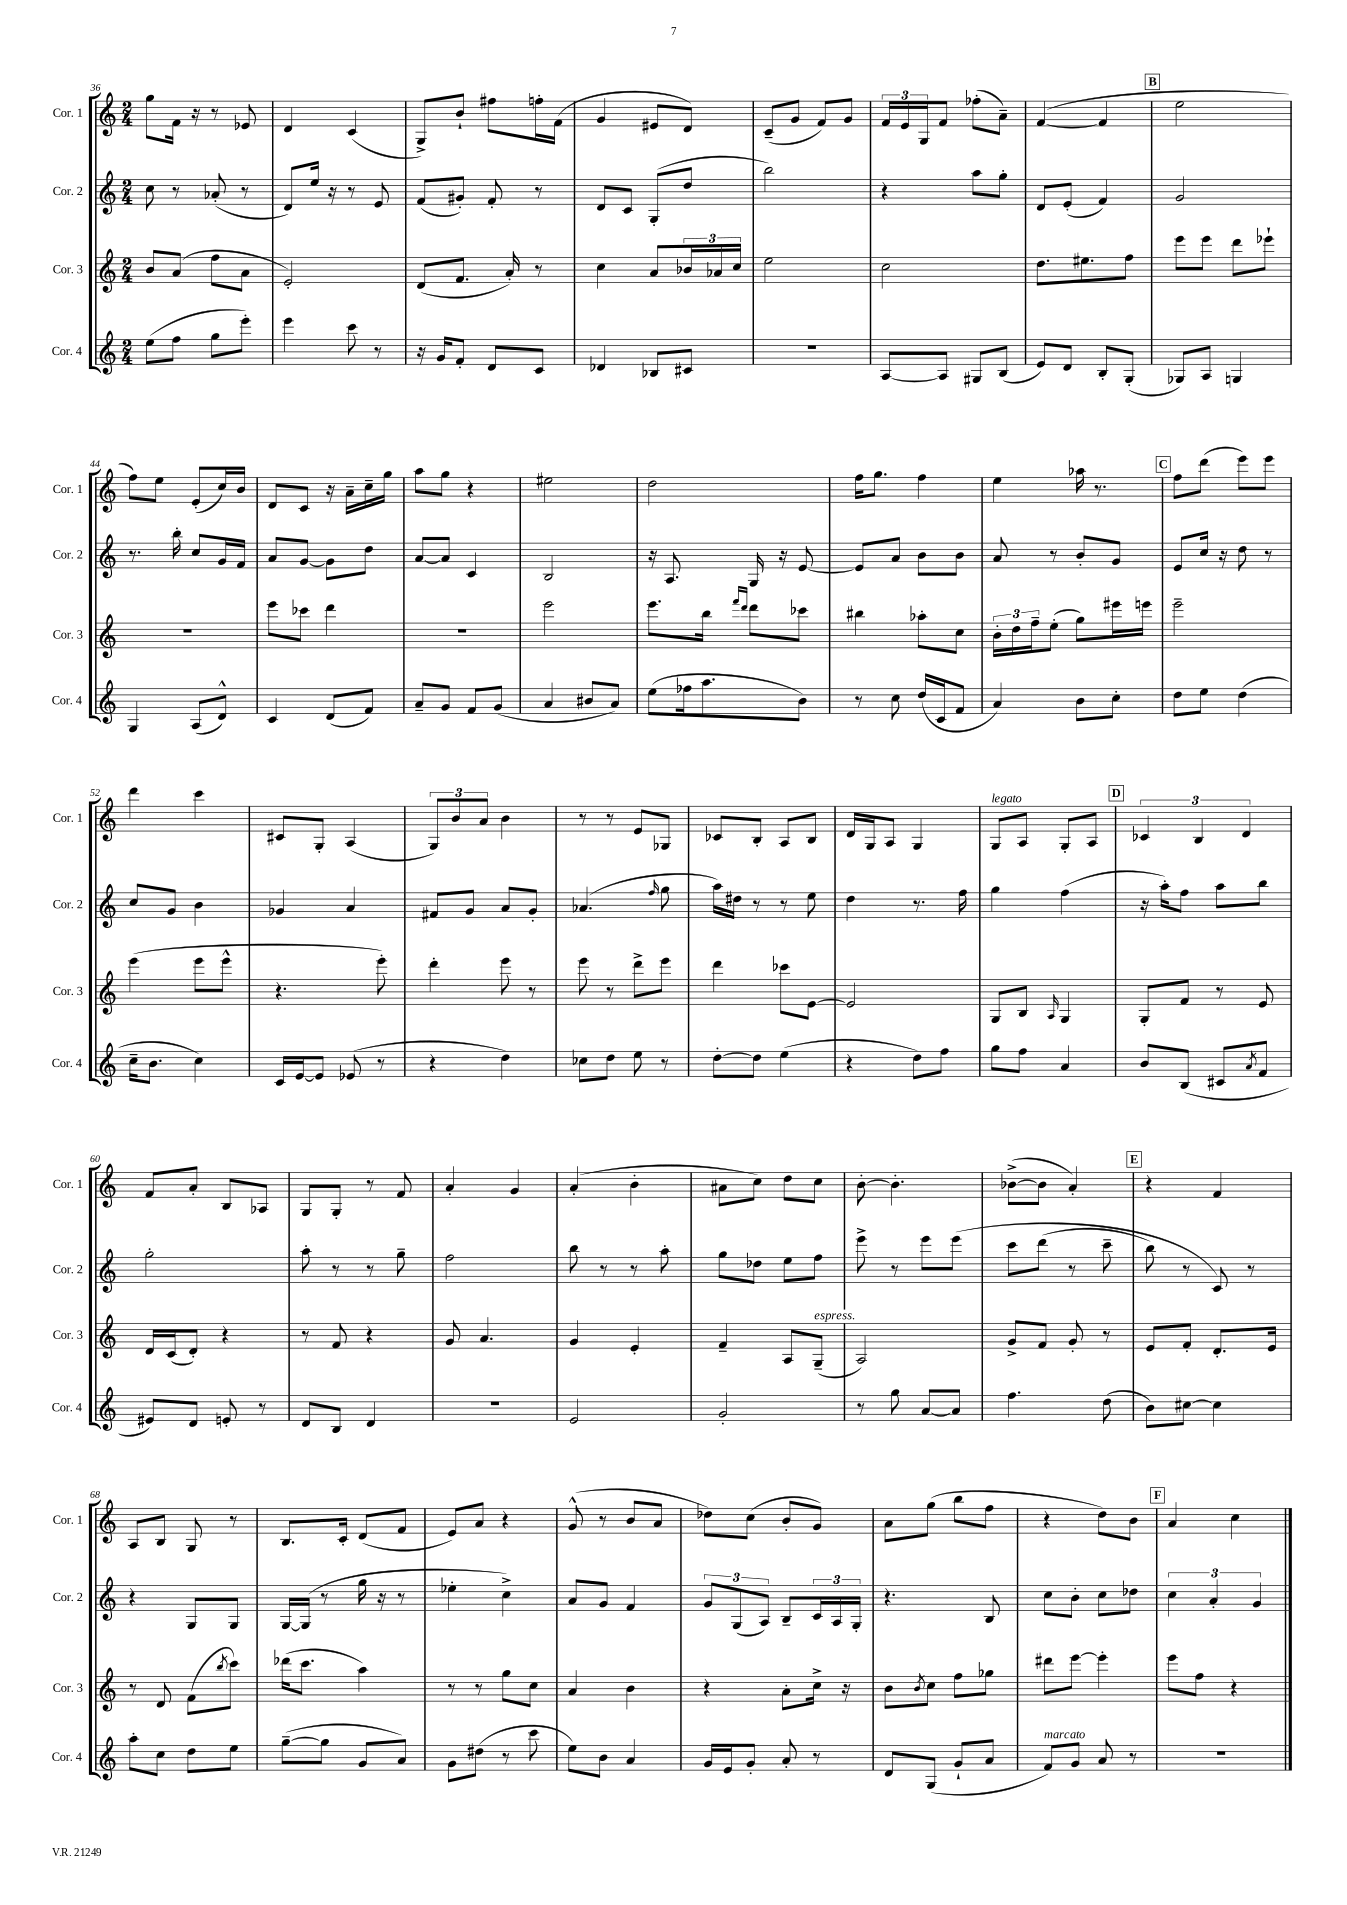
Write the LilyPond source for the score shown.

<<
\new StaffGroup <<
\new Staff = "s0" \with { instrumentName = "Cor. 1" shortInstrumentName = "Cor. 1" } {
    \clef treble \key c \major \numericTimeSignature \time 2/4
    g''8 f'16 r16 r8 ees'8 |
    d'4 c'4( |
    g8->) b'8-! fis''8 f''16-. f'16( |
    g'4 eis'8 d'8) |
    c'8--( g'8 f'8) g'8 |
    \tuplet 3/2 { f'16 e'16 g16 } f'8 fes''8-.( a'8--) |
    f'4~( f'4 |
    \mark \markup { \box "B" } e''2 |
    f''8) e''8 e'8-.( c''16) b'16 |
    d'8 c'8 r16 a'16-- c''16-- g''16 |
    a''8 g''8 r4 |
    eis''2 |
    d''2 |
    f''16 g''8. f''4 |
    e''4 aes''16 r8. |
    \mark \markup { \box "C" } f''8 d'''8( e'''8) e'''8 |
    d'''4 c'''4 |
    cis'8 g8-. a4( |
    \tuplet 3/2 { g8) b'8 a'8 } b'4 |
    r8 r8 e'8 ges8 |
    ces'8 b8-. a8 b8 |
    d'16 g16 a8 g4 |
    g8^\markup { \italic "legato" } a8 g8-. a8 |
    \mark \markup { \box "D" } \tuplet 3/2 { ces'4 b4 d'4 } |
    f'8 a'8-. b8 aes8 |
    g8 g8-. r8 f'8 |
    a'4-. g'4 |
    a'4-.( b'4-. |
    ais'8 c''8) d''8 c''8 |
    b'8~-. b'4.-. |
    bes'8~->( bes'8 a'4-.) |
    \mark \markup { \box "E" } r4 f'4 |
    a8 b8 g8 r8 |
    b8. c'16-. d'8( f'8 |
    e'8) a'8 r4 |
    g'8-^( r8 b'8 a'8 |
    des''8) c''8( b'8-. g'8) |
    a'8 g''8( b''8 f''8 |
    r4 d''8) b'8 |
    \mark \markup { \box "F" } a'4 c''4 \bar "|." |
}
\new Staff = "s1" \with { instrumentName = "Cor. 2" shortInstrumentName = "Cor. 2" } {
    \clef treble \key c \major \numericTimeSignature \time 2/4
    c''8 r8 aes'8-.( r8 |
    d'8) e''16 r16 r8 e'8 |
    f'8( gis'8-.) f'8-. r8 |
    d'8 c'8 g8-.( d''8 |
    b''2) |
    r4 a''8 g''8-. |
    d'8 e'8-.( f'4) |
    \mark \markup { \box "B" } g'2 |
    r8. b''16-. c''8 g'16 f'16 |
    a'8 g'8~ g'8 d''8 |
    a'8~ a'8 c'4 |
    b2 |
    r16 a8. g16 r16 e'8~ |
    e'8 a'8 b'8 b'8 |
    a'8 r8 b'8-. g'8 |
    \mark \markup { \box "C" } e'8 c''16 r16 d''8 r8 |
    c''8 g'8 b'4 |
    ges'4 a'4 |
    fis'8 g'8 a'8 g'8-. |
    aes'4.( \grace { f''16 } g''8 |
    a''16) dis''16 r8 r8 e''8 |
    d''4 r8. f''16 |
    g''4 f''4( |
    \mark \markup { \box "D" } r16 a''16-.) f''8 a''8 b''8 |
    g''2-. |
    a''8-. r8 r8 g''8-- |
    f''2 |
    b''8 r8 r8 a''8-. |
    g''8 des''8 e''8 f''8 |
    e'''8-> r8 e'''8 e'''8\( |
    c'''8 d'''8( r8 c'''8-- |
    \mark \markup { \box "E" } b''8) r8 c'8\) r8 |
    r4 g8 g8 |
    g16~ g16( r8 g''16 r16 r8 |
    ees''4-. c''4->) |
    a'8 g'8 f'4 |
    \tuplet 3/2 { g'8 g8( a8) } b8-- \tuplet 3/2 { c'16 a16 g16-. } |
    r4. b8 |
    c''8 b'8-. c''8 des''8 |
    \mark \markup { \box "F" } \tuplet 3/2 { c''4 a'4-. g'4 } \bar "|." |
}
\new Staff = "s2" \with { instrumentName = "Cor. 3" shortInstrumentName = "Cor. 3" } {
    \clef treble \key c \major \numericTimeSignature \time 2/4
    b'8 a'8( f''8 a'8 |
    e'2-.) |
    d'8( f'8. a'16-.) r8 |
    c''4 a'8 \tuplet 3/2 { bes'16 aes'16 c''16 } |
    e''2 |
    c''2 |
    d''8. eis''8. f''8 |
    \mark \markup { \box "B" } e'''8 e'''8 d'''8 ees'''8-! |
    R2 |
    e'''8 ces'''8 d'''4 |
    R2 |
    e'''2 |
    e'''8. b''16 \grace { f'''16 d'''16 } d'''8 ces'''8 |
    bis''4 aes''8-. c''8 |
    \tuplet 3/2 { b'16-. d''16 f''16-- } e''8-.( g''8) eis'''16 e'''16 |
    \mark \markup { \box "C" } e'''2-- |
    e'''4( e'''8 e'''8-^ |
    r4. e'''8-.) |
    d'''4-. e'''8 r8 |
    e'''8 r8 d'''8-> e'''8 |
    d'''4 ces'''8 e'8~ |
    e'2 |
    g8 b8 \grace { a16 } g4 |
    \mark \markup { \box "D" } g8-. f'8 r8 e'8 |
    d'16 c'16( d'8-.) r4 |
    r8 f'8 r4 |
    g'8 a'4. |
    g'4 e'4-. |
    f'4-- a8 g8--^\markup { \italic "espress." }( |
    a2) |
    g'8-> f'8 g'8-. r8 |
    \mark \markup { \box "E" } e'8 f'8-. d'8.-. e'16 |
    r8 d'8 f'8( \acciaccatura { b''8 } c'''8) |
    des'''16( c'''8. a''4) |
    r8 r8 g''8 c''8 |
    a'4 b'4 |
    r4 a'8-. c''16-> r16 |
    b'8 \acciaccatura { b'8 } c''8 f''8 ges''8 |
    dis'''8 e'''8~ e'''4-. |
    \mark \markup { \box "F" } e'''8 f''8 r4 \bar "|." |
}
\new Staff = "s3" \with { instrumentName = "Cor. 4" shortInstrumentName = "Cor. 4" } {
    \clef treble \key c \major \numericTimeSignature \time 2/4
    e''8( f''8 g''8 e'''8-.) |
    e'''4 c'''8 r8 |
    r16 g'16 f'8-. d'8 c'8 |
    des'4 bes8 cis'8 |
    r2 |
    a8~ a8 gis8 b8( |
    e'8) d'8 b8-. g8-.( |
    \mark \markup { \box "B" } ges8) a8 g4 |
    g4 a8( d'8-^) |
    c'4 d'8( f'8) |
    a'8-- g'8 f'8 g'8( |
    a'4 bis'8 a'8) |
    e''8( fes''16 a''8. b'8) |
    r8 c''8 d''16( c'16 f'8 |
    a'4) b'8 c''8-. |
    \mark \markup { \box "C" } d''8 e''8 d''4( |
    c''16-- b'8. c''4) |
    c'16 e'16~ e'8 ees'8( r8 |
    r4 d''4) |
    ces''8 d''8 e''8 r8 |
    d''8~-. d''8 e''4( |
    r4 d''8) f''8 |
    g''8 f''8 a'4 |
    \mark \markup { \box "D" } b'8 b8( cis'8 \acciaccatura { a'8 } f'8 |
    eis'8) d'8 e'8-. r8 |
    d'8 b8 d'4 |
    r2 |
    e'2 |
    g'2-. |
    r8 g''8 a'8~ a'8 |
    f''4. d''8( |
    \mark \markup { \box "E" } b'8) cis''8~ cis''4 |
    a''8-. c''8 d''8 e''8 |
    g''8~--( g''8 g'8 a'8) |
    g'8 dis''8( r8 c'''8 |
    e''8) b'8 a'4 |
    g'16 e'16 g'8-. a'8-. r8 |
    d'8 g8( g'8-! a'8 |
    f'8^\markup { \italic "marcato" }) g'8 a'8 r8 |
    \mark \markup { \box "F" } R2 \bar "|." |
}
>>
>>
\layout { \context { \Score currentBarNumber = #36 } }
